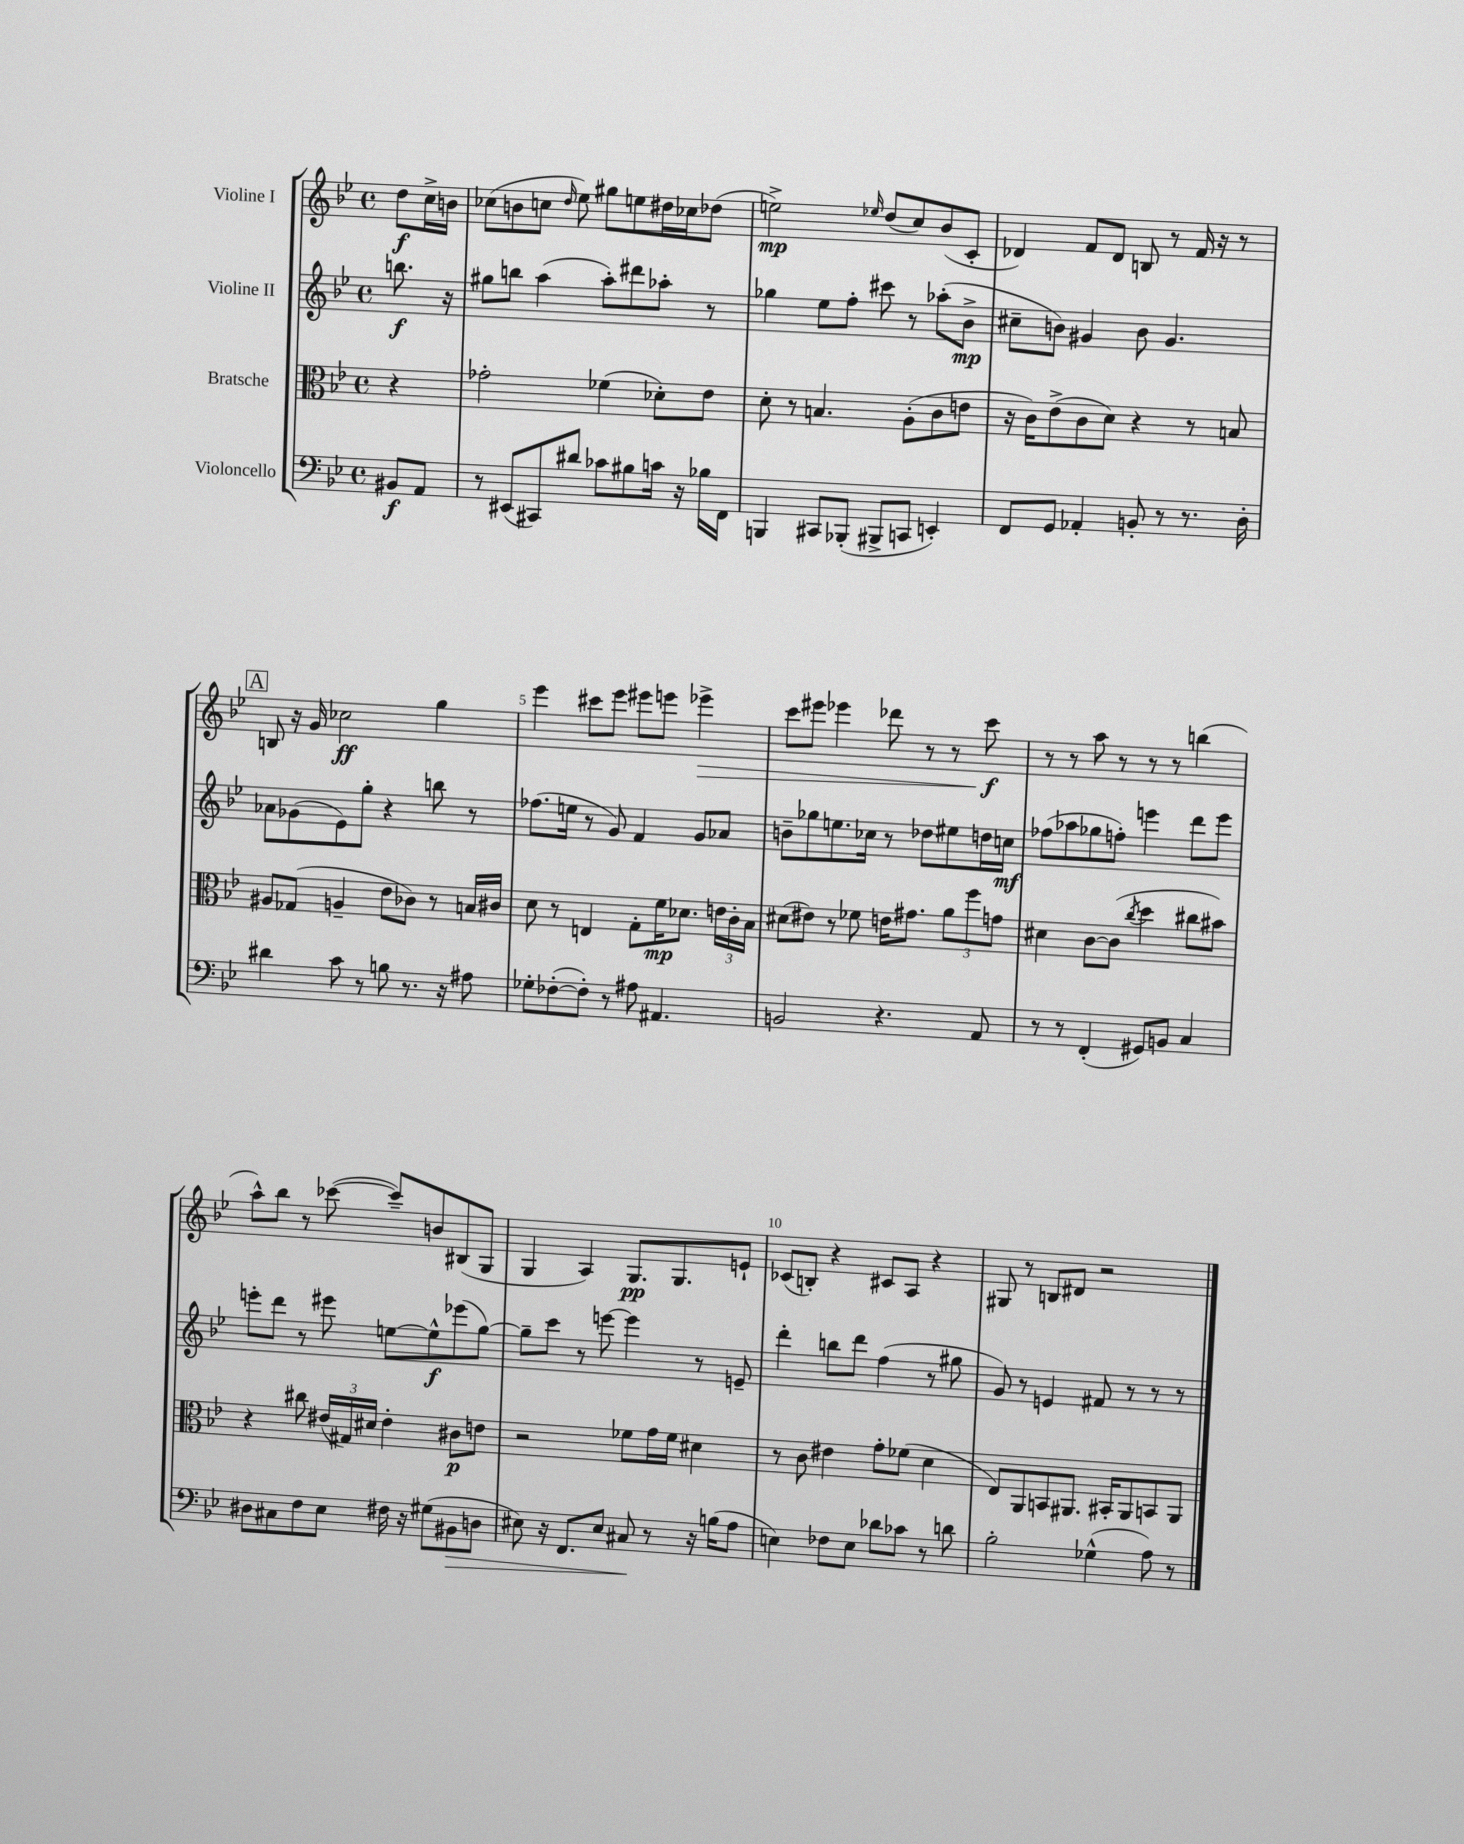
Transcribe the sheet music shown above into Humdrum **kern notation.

**kern	**dynam	**kern	**dynam	**kern	**dynam	**kern	**dynam
*part4	*part4	*part3	*part3	*part2	*part2	*part1	*part1
*staff4	*staff4	*staff3	*staff3	*staff2	*staff2	*staff1	*staff1
*I"Violoncello	*	*I"Bratsche	*	*I"Violine II	*	*I"Violine I	*
*clefF4	*	*clefC3	*	*clefG2	*	*clefG2	*
*k[b-e-]	*	*k[b-e-]	*	*k[b-e-]	*	*k[b-e-]	*
*M4/4	*	*M4/4	*	*M4/4	*	*M4/4	*
*met(c)	*	*met(c)	*	*met(c)	*	*met(c)	*
=	=	=	=	=	=	=	=
8BB#X/L	f	4r	.	8.bbn\	f	8dd\L	f
8AA/J	.	.	.	.	.	16cc^\L	.
.	.	.	.	16r	.	16bn\JJ	.
=1	=1	=1	=1	=1	=1	=1	=1
8r	.	2g-X'\	.	8gg#X\L	.	(8cc-X\L	.
(8EE#X/L	.	.	.	8bbn\J	.	8bn\	.
8CC#X/)	.	.	.	(4aa\	.	8ccn\J	.
.	.	.	.	.	.	16qqdd/	.
8d#X/J	.	.	.	.	.	8ee-\)	.
8c-X\L	.	(4f-X\	.	8aa'\L)	.	8gg#X\L	.
8B#X\	.	.	.	8ddd#X\	.	8een\	.
16cn\Jk	.	8d-X'\L)	.	8aa-X'\J	.	16dd#X\L	.
16r	.	.	.	.	.	16cc-X\J	.
16B-X\LL	.	8e-\J	.	8r	.	(8dd-X\J	.
16FF\JJ	.	.	.	.	.	.	.
=2	=2	=2	=2	=2	=2	=2	=2
4BBBn/	.	8d'\	.	4gg-X\	.	2een^\)	mp
.	.	8r	.	.	.	.	.
8CC#X/L	.	4.Bn/	.	8ee-\L	.	.	.
(8BBB-X'/J	.	.	.	8ff'\J	.	.	.
.	.	.	.	.	.	16qqee-X/	.
8BBB#X^/L	.	.	.	8ccc#X\	.	(8dd/L	.
8CCn/J	.	(8A'\L	.	8r	.	8cc/)	.
4EEn'/)	.	8c\	.	(8aa-X'\L	.	(8b-/	.
.	.	8en\J	.	8b-^\J	mp	8c'/J	.
=3	=3	=3	=3	=3	=3	=3	=3
8FF/L	.	16r	.	8cc#X~\L	.	4d-X/)	.
.	.	16c\KL)	.	.	.	.	.
8GG/J	.	(8e-^\	.	8bn\J)	.	.	.
4AA-X'/	.	8c\	.	4g#X/	.	8f/L	.
.	.	8d\J)	.	.	.	8d-/J	.
8BBn'/	.	4r	.	8b\	.	8Bn/	.
8r	.	.	.	4.g#/	.	8r	.
8.r	.	8r	.	.	.	16f/	.
.	.	.	.	.	.	16r	.
.	.	8Bn/	.	.	.	8r	.
16D'\	.	.	.	.	.	.	.
!!LO:LB:g=z
!!LO:REH:place=s1:t=A
=4	=4	=4	=4	=4	=4	=4	=4
4d#X\	.	8A#X/L	.	8a-X\L	.	8Bn/	.
.	.	(8G-X/J	.	(8g-X\	.	16r	.
.	.	.	.	.	.	16g/	.
8c\	.	4An~/	.	8e-\)	.	2cc-X\	ff
8r	.	.	.	8gg'\J	.	.	.
8Bn\	.	8e-\L	.	4r	.	.	.
8.r	.	8c-X\J)	.	.	.	.	.
.	.	8r	.	8bbn\	.	4gg\	.
16r	.	.	.	.	.	.	.
8A#X\	.	16Bn/LL	.	8r	.	.	.
.	.	16c#X/JJ	.	.	.	.	.
=5	=5	=5	=5	=5	=5	=5	=5
8G-X'\L	.	8d\	.	(8.ff-X\L	.	4eee-\	.
([8F-X'\	.	8r	.	.	.	.	.
.	.	.	.	16een\Jk	.	.	.
8F-'\J])	.	4En/	.	8r	.	8ccc#X\L	.
8r	.	.	.	8g/)	.	8eee-\J	.
8A#X\	.	8G'\L	.	4f/	.	8eee#X\L	.
4.AA#X/	.	16f\K	mp	.	.	8eeen\J	.
.	.	8.d-X\J	.	.	.	.	.
!	!	!	!	!	!	!	!LO:HP:b
.	.	.	.	8g/L	.	4eee-X^\	>
.	.	24en\LL	.	8a-X/J	.	.	.
.	.	24c'\	.	.	.	.	.
.	.	24B-\JJ	.	.	.	.	.
=6	=6	=6	=6	=6	=6	=6	=6
2BBn/	.	(8d#X\L	.	8bn~\L	.	8ccc\L	.
.	.	8e#X\J)	.	8gg-X\	.	8eee#X\J	.
.	.	8r	.	8.een\	.	4eee-X\	.
.	.	8f-X\	.	.	.	.	.
.	.	.	.	16cc-X\Jk	.	.	.
4.r	.	16en\KL	.	8r	.	8ddd-X\	.
.	.	8.g#X\J	.	.	.	.	.
.	.	.	.	8dd-X\L	.	8r	.
.	.	12a\L	.	8ee#X\	.	8r	.
.	.	12ff\	.	.	.	.	.
8AA/	.	.	.	16ddn\L	.	8ccc\	f
.	.	12gn\J	.	.	.	.	.
.	.	.	.	16ccn\JJ	mf	.	.
.	.	.	.	.	.	.	]
=7	=7	=7	=7	=7	=7	=7	=7
8r	.	4d#X\	.	(8ff-X\L	.	8r	.
8r	.	.	.	8aa-X\	.	8r	.
(4FF'/	.	[8c\L	.	8gg-X\	.	8aa\	.
.	.	(8c\J]	.	8ffn'\J)	.	8r	.
.	.	8qcc/	.	.	.	.	.
8GG#X/L)	.	4dd\	.	4eeen\	.	8r	.
8BBn/J	.	.	.	.	.	8r	.
4C/	.	8cc#X\L	.	8ddd\L	.	(4bbn\	.
.	.	8b#X\J)	.	8eee\J	.	.	.
!!LO:LB:g=z
=8	=8	=8	=8	=8	=8	=8	=8
8D#X\L	.	4r	.	8eeen'\L	.	8aa^^\L)	.
8C#X\	.	.	.	8ddd\J	.	8bb-\J	.
8F\	.	8cc#X\	.	8r	.	8r	.
8E-\J	.	(24e#X/LL	.	8eee#X\	.	([8ccc-X\	.
.	.	24G#X/)	.	.	.	.	.
.	.	24d#X/JJ	.	.	.	.	.
16F#X\	.	4e#'\	.	[8een\L	.	8ccc-~/L])	.
16r	.	.	.	.	.	.	.
(8G#X\L	.	.	.	8ee^^\]	f	8bn/	.
!	!LO:HP:b	!	!	!	!	!	!
8BB#X\	>	8c#X\L	p	(8eee-X\	.	(8B#X/	.
8Dn\J	.	8en\J	.	[8gg\J)	.	8G/J	.
=9	=9	=9	=9	=9	=9	=9	=9
8E#X\)	.	2r	.	8gg~\L]	.	4G/	.
16r	.	.	.	8ccc\J	.	.	.
8.FF/L	.	.	.	.	.	.	.
.	.	.	.	8r	.	4A/)	.
8E#/J	.	.	.	[8eeen\	.	.	.
8C#X/	.	8f-X\L	.	4eee\]	.	8.G/L	pp
8r	]	16g\L	.	.	.	.	.
.	.	16f-\JJ	.	.	.	8.G/	.
16r	.	4d#X\	.	8r	.	.	.
(16Bn\KL	.	.	.	.	.	.	.
8A\J	.	.	.	8en~/	.	8en`/J	.
=10	=10	=10	=10	=10	=10	=10	=10
4En\)	.	8r	.	4ddd'\	.	(8c-X/L	.
.	.	8c\	.	.	.	8Bn'/J)	.
8F-X\L	.	4e#X\	.	8bbn\L	.	4r	.
8E\J	.	.	.	8ddd\J	.	.	.
8d-X\L	.	8g'\L	.	(4ff\	.	8c#X/L	.
8c-X\J	.	(8f-X\J	.	.	.	8A/J	.
8r	.	4d\	.	8r	.	4r	.
8dn\	.	.	.	8gg#X\	.	.	.
=11	=11	=11	=11	=11	=11	=11	=11
2B-'\	.	8E-/L)	.	8g/)	.	8G#X/	.
.	.	8AA/	.	8r	.	8r	.
.	.	8BBn/	.	4en/	.	8Bn/L	.
.	.	8.AA#X/J	.	.	.	8d#X/J	.
(4G-X^^\	.	.	.	8f#X/	.	2r	.
.	.	16BB#X'/KL	.	.	.	.	.
.	.	8AA#/	.	8r	.	.	.
8A\)	.	8BBn/	.	8r	.	.	.
8r	.	8AA#/J	.	8r	.	.	.
==	==	==	==	==	==	==	==
*-	*-	*-	*-	*-	*-	*-	*-
